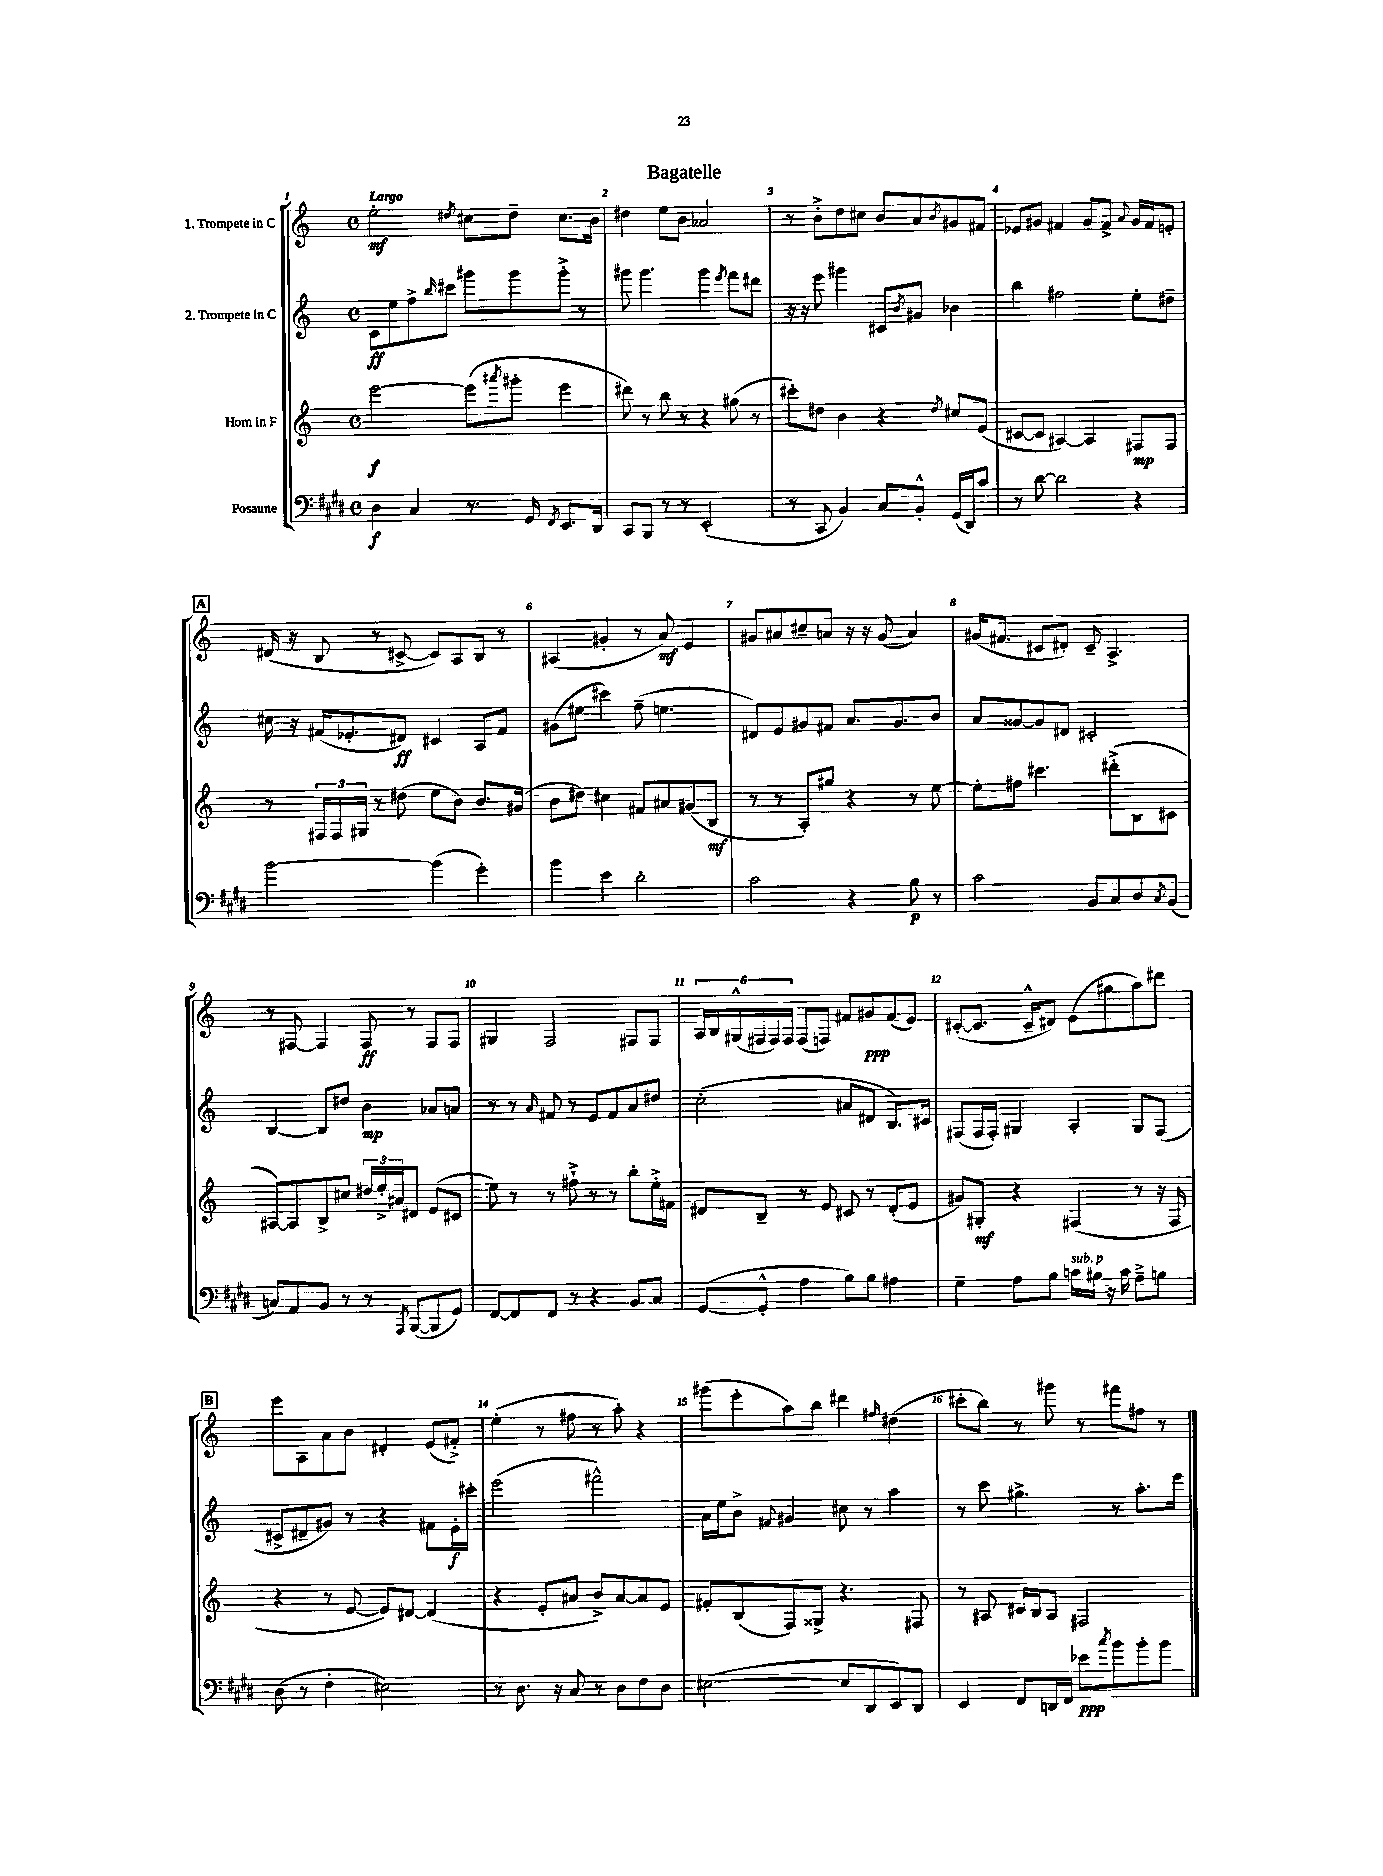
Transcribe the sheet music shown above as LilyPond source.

\header { title = "Bagatelle" }
<<
\new StaffGroup <<
\new Staff = "s0" \with { instrumentName = "1. Trompete in C" } {
    \clef treble \key c \major \defaultTimeSignature \time 4/4 \tempo "Largo"
    e''2-.\mf \acciaccatura { dis''8 } cis''8 dis''8-- cis''8. b'16 |
    dis''4 e''8 b'8 aes'2 |
    r8 b'8-.-> d''8 cis''8 b'8 a'8 \acciaccatura { b'8 } gis'8 fis'8 |
    ees'8 gis'8 fis'4 gis'8 fis'8-> \appoggiatura { a'8 } gis'16 fis'16 e'8-. |
    \mark \markup { \box "A" } dis'16( r16 b8 r8 cis'8~-> cis'8) a8 b8 r8 |
    ais4( gis'4-. r8 a'8\mf) e'4 |
    gis'8 ais'8 cis''8-- a'8 r16 r16 gis'8( a'4) |
    gis'16( fis'8. cis'8 dis'8-.) cis'8-- a4.-> |
    r8 fis8~ fis4 fis8\ff r8 fis8 fis8 |
    gis4 f2 fis8 fis8 |
    \tuplet 6/4 { a16 b16 gis16-^( fis16 fis16) fis16 } fis8( f8) fis'8 gis'8\ppp fis'8( e'8) |
    cis'8~-.( cis'8. cis'16---^ dis'8) e'8( gis''8 a''8) dis'''8 |
    \mark \markup { \box "B" } e'''8 a8 a'8 b'8 dis'4-. e'8( fis'8-.->) |
    e''4-.( r8 fis''8 r8 a''8-.) r4 |
    gis'''8( e'''8-. a''8) b''8 dis'''4 \grace { fis''16 } dis''4( |
    cis'''8-. b''8) r8 gis'''8 r8 fis'''8 fis''8 r8 \bar "|." |
}
\new Staff = "s1" \with { instrumentName = "2. Trompete in C" } {
    \clef treble \key c \major \defaultTimeSignature \time 4/4
    c'8\ff e''8 f''8-> \grace { b''16 } cis'''8 gis'''8 gis'''8 gis'''8-.-> r8 |
    gis'''8 gis'''4. gis'''4 \acciaccatura { e'''8 } f'''8 dis'''8 |
    r16 r16 e'''8 gis'''4 cis'8 \acciaccatura { b'8 } gis'8 bes'4 |
    b''4 fis''2 e''8-. dis''8-- |
    \mark \markup { \box "A" } cis''16 r16 fis'16( ees'8.-. dis'8\ff) cis'4 a8 fis'8 |
    gis'8( eis''8 cis'''4) f''8--( e''4. |
    dis'8) e'8 gis'8 fis'8 a'8. gis'8. b'8 |
    a'8 gisis'8~ gisis'8 dis'8 cis'2-. |
    b4~ b8 dis''8 b'4\mp aes'8 a'8 |
    r8 r8 \grace { a'16 } fis'8 r8 e'8 fis'8 a'8 dis''8 |
    c''2-.( ais'8 dis'8 b8.) cis'16 |
    fis8( fis16 fis16-.) gis4 a4-. gis8 fis8( |
    \mark \markup { \box "B" } cis'8-> dis'8-- gis'8) r8 r4 fis'8 e'16-.\f cis'''16-. |
    e'''2( fis'''2-^) |
    a'16 e''16 b'8-> \appoggiatura { fis'8 } gis'4 cis''8 r8 a''4 |
    r8 c'''8 gis''4.-> r8 a''8.-. e'''16 \bar "|." |
}
\new Staff = "s2" \with { instrumentName = "Horn in F" } {
    \clef treble \key c \major \defaultTimeSignature \time 4/4
    e'''2~\f e'''8( \acciaccatura { ais'''8 } gis'''8-. e'''4 |
    dis'''8) r8 b''8 r8 r4 gis''8( r8 |
    cis'''8-.) dis''8 b'4 r4 \acciaccatura { dis''8 } cis''8 e'8( |
    cis'8~ cis'8 ais4~) ais4 fis8\mp fis8 |
    \mark \markup { \box "A" } r8 \tuplet 3/2 { fis16 fis16 gis16 } r8 dis''8( e''8 b'8) b'8. gis'16( |
    b'8 dis''8) cis''4 fis'8 ais'8 gis'8( b8\mf |
    r8 r8 a8-.) gis''8 r4 r8 e''8~ |
    e''8-. fis''8 cis'''4. dis'''8-.->( b8 cis'8 |
    ais8~) ais8 b8-> cis''8 \tuplet 3/2 { dis''16 e''16-.-> ais'16 } dis'8 e'8( cis'8 |
    e''8) r8 r8 fis''8-!-> r8 r8 b''8-. e''16-.-> fis'16 |
    dis'8 b8-- r8 e'8 cis'8 r8 dis'8-.( e'8 |
    gis'8) gis8-.\mf r4 fis4( r8 r16 fis16 |
    \mark \markup { \box "B" } r4 r8 e'8~ e'8) dis'8~ dis'4( |
    r4 e'8-. ais'8 b'8->) ais'8~ ais'8 e'8 |
    fis'8-. b8( f8) gisis8-> r4. fis8 |
    r8 ais8 cis'16 b16 ais8 fis2 \bar "|." |
}
\new Staff = "s3" \with { instrumentName = "Posaune" } {
    \clef bass \key e \major \defaultTimeSignature \time 4/4
    dis4\f cis4 r8. gis,16 \acciaccatura { fis,8 } e,8. dis,16 |
    cis,8 b,,8 r8 r8 e,2-.( |
    r8 cis,8 b,4) cis8 b,8-.-^ gis,16( dis,16) cis'8 |
    r8 dis'8~ dis'2 r4 |
    \mark \markup { \box "A" } b'2~ b'4( gis'4-.) |
    b'4 e'4 dis'2-. |
    cis'2 r4 b8\p r8 |
    cis'2 b,8 cis8 dis8 \acciaccatura { cis8 } b,8( |
    c8) a,8 b,8 r8 r8 \acciaccatura { a,,8 } b,,8~( b,,8 gis,8) |
    fis,8~ fis,8 fis,8 r8 r4 b,8 cis8 |
    gis,8~( gis,8-.-^ a4 b8) b8 ais4 |
    gis4-- a8 b8 c'16^\markup { \italic "sub. p" } bis16 r16 c'16 a8---> b8 |
    \mark \markup { \box "B" } dis8( r8 fis4-. eis2) |
    r8 dis8. r16 cis8 r8 dis8 fis8 dis8 |
    eis2~( eis8 dis,8 e,8) dis,8 |
    e,4 fis,8 d,16 fis,16 ees'8\ppp \acciaccatura { cis''8 } b'8 b'8-. b'8 \bar "|." |
}
>>
>>
\layout { \context { \Score \override BarNumber.break-visibility = ##(#f #t #t) barNumberVisibility = #all-bar-numbers-visible } }
